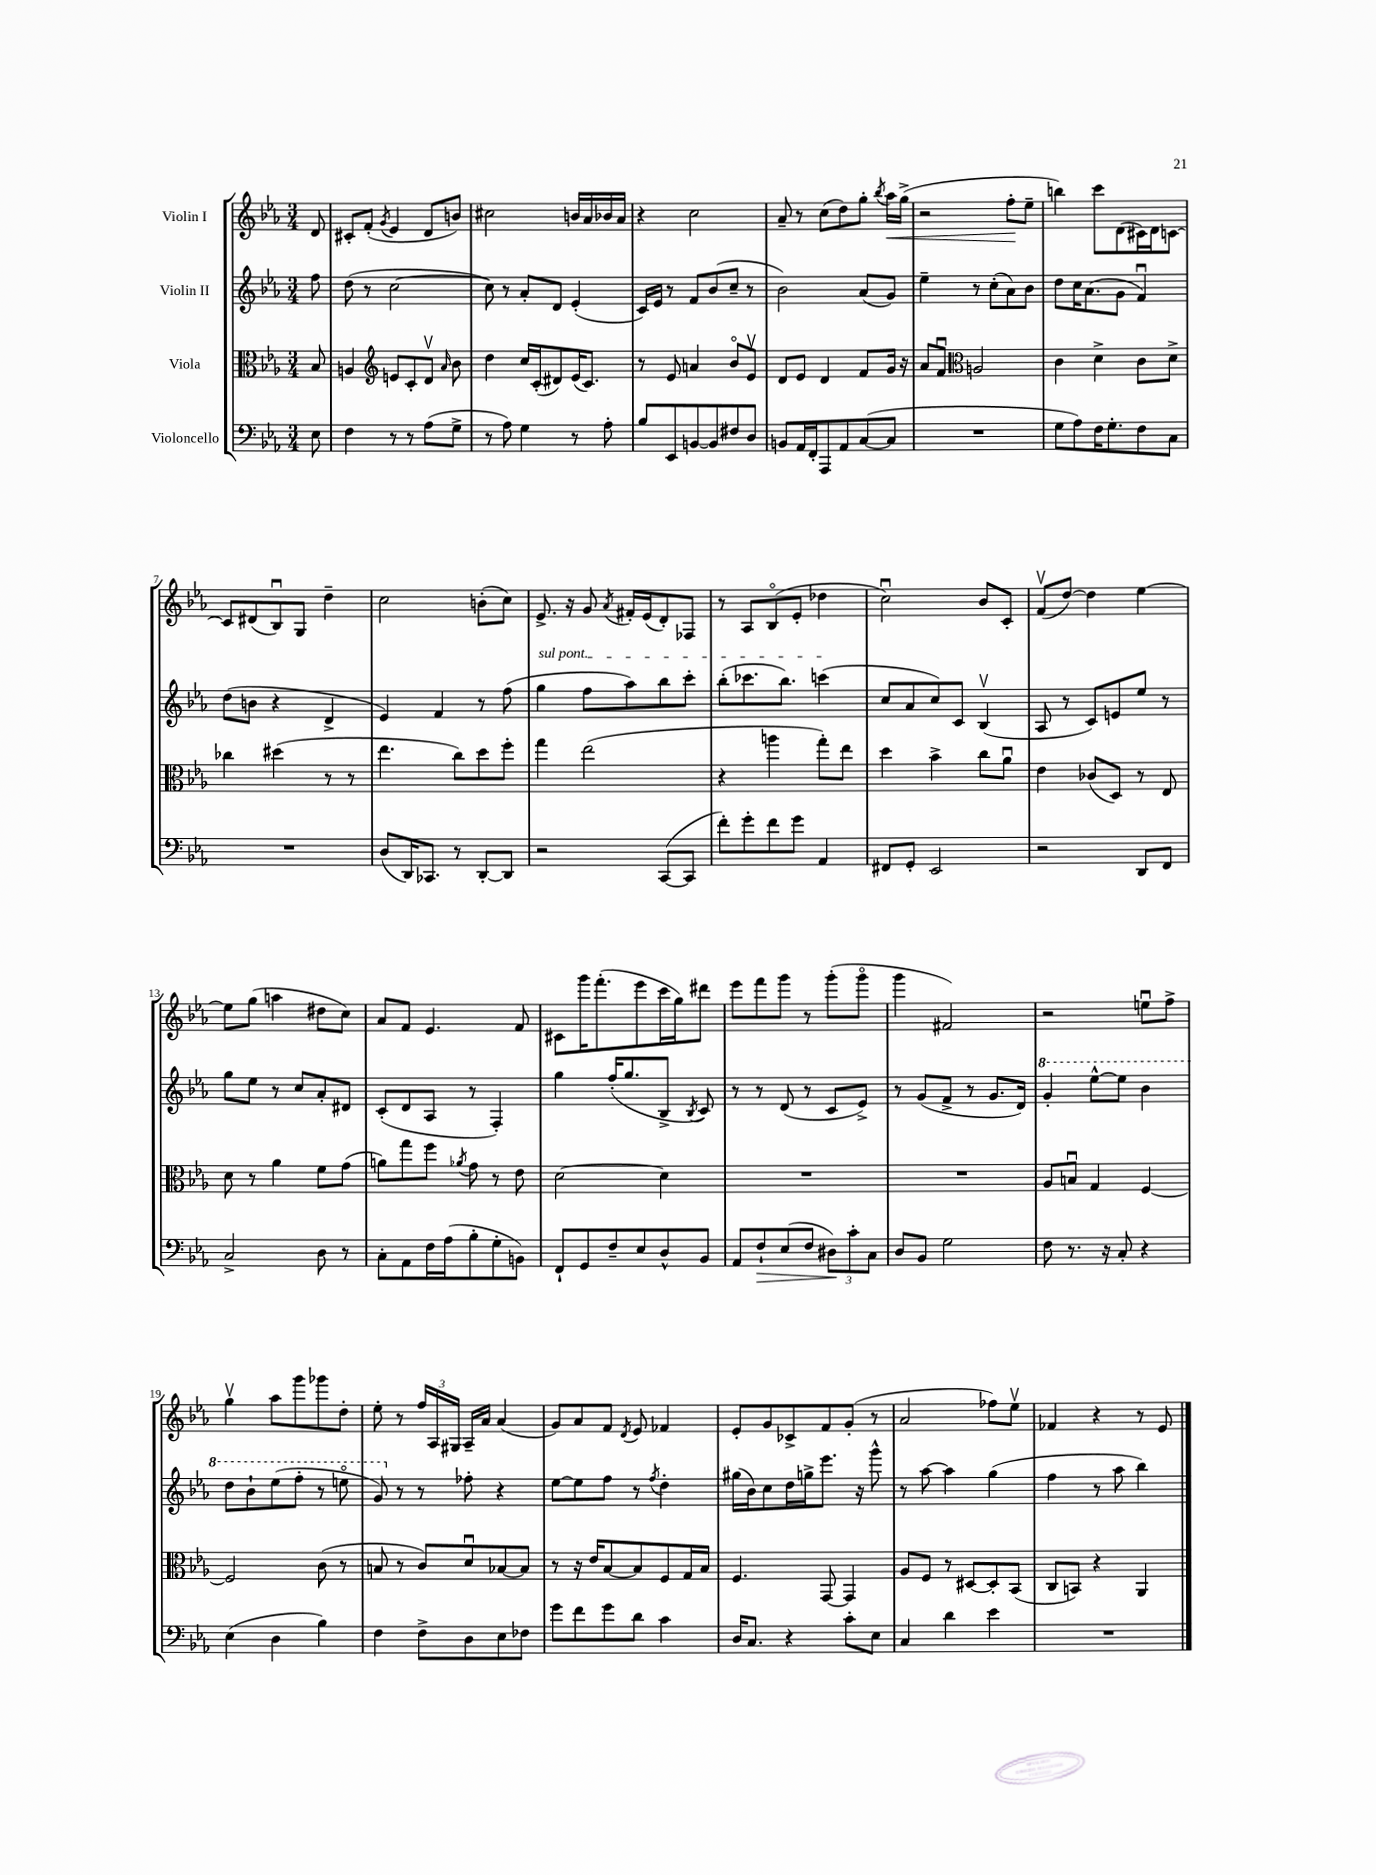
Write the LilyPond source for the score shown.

<<
\new StaffGroup <<
\new Staff = "s0" \with { instrumentName = "Violin I" } {
    \clef treble \key ees \major \numericTimeSignature \time 3/4 \partial 8
    \autoBeamOff d'8 |
    cis'8[-. f'8]-.( \acciaccatura { g'8 } ees'4 d'8[ b'8]) |
    cis''2 b'16[ aes'16 bes'16 aes'16] |
    r4 c''2 |
    aes'8-- r8 c''8[( d''8) g''8]-. \acciaccatura { bes''8 } aes''16[\< g''16]->( |
    r2 f''8[-.\! ees''8]-- |
    b''4) c'''8[ d'8( cis'16) d'16 c'8]~ |
    c'8[ dis'8( bes8\downbow) g8] d''4-- |
    c''2 b'8[-.( c''8]) |
    ees'8.-> r16 g'8 \acciaccatura { aes'8 } fis'16[-. ees'16( d'8-.) fes8] |
    r8 aes8[ bes8\flageolet( ees'8]-. des''4 |
    c''2\downbow) bes'8[ c'8]-. |
    f'8[\upbow( d''8]~) d''4 ees''4~ |
    ees''8[ g''8]( a''4 dis''8[ c''8]) |
    aes'8[ f'8] ees'4. f'8 |
    cis'8[ g'''16 f'''8.-.( ees'''8 c'''16 g''16) dis'''8] |
    ees'''8[ f'''8 g'''8] r8 g'''8[-.( g'''8]\flageolet |
    g'''4 fis'2) |
    r2 e''8[\downbow f''8]-> |
    g''4\upbow aes''8[ g'''8 ges'''8 d''8]-. |
    ees''8-. r8 \tuplet 3/2 { f''16[ aes16 gis16] } aes16[-- aes'16] aes'4( |
    g'8[) aes'8 f'8] \acciaccatura { d'8 } ees'8 fes'4 |
    ees'8[-. g'8 ces'8-> f'8 g'8]-.( r8 |
    aes'2 fes''8[) ees''8]\upbow |
    fes'4 r4 r8 ees'8 \bar "|." |
}
\new Staff = "s1" \with { instrumentName = "Violin II" } {
    \clef treble \key ees \major \numericTimeSignature \time 3/4 \partial 8
    \autoBeamOff f''8 |
    d''8( r8 c''2~ |
    c''8) r8 aes'8[-. d'8] ees'4-.( |
    c'16[) ees'16] r8 f'8[ bes'8( c''8]-- r8 |
    bes'2) aes'8[( g'8]) |
    ees''4-- r8 c''8[-.( aes'8) bes'8] |
    d''8[ c''16 aes'8.( g'8] f'4\downbow) |
    d''8[( b'8] r4 d'4-> |
    ees'4) f'4 r8 f''8( |
    \once \override TextSpanner.bound-details.left.text = \markup { \italic "sul pont." } g''4\startTextSpan f''8[ aes''8) bes''8 c'''8]-. |
    bes''8[-.( ces'''8. bes''8.]) c'''4\stopTextSpan( |
    c''8[ aes'8 c''8) c'8] bes4\upbow( |
    aes8 r8 c'8[) e'8 ees''8] r8 |
    g''8[ ees''8] r8 c''8[ aes'8-. dis'8] |
    c'8[-.( d'8 aes8] r8 f4-.) |
    g''4 f''16[-.( g''8. bes8]-> \acciaccatura { bes8 } c'8) |
    r8 r8 d'8( r8 c'8[ ees'8]->) |
    r8 g'8[( f'8]-> r8 g'8.[ d'16]) |
    \ottava #1 g''4-. ees'''8[~-^ ees'''8] bes''4 |
    d'''8[ bes''8-! ees'''8( f'''8]-. r8 e'''8\flageolet |
    g''8) \ottava #0 r8 r8 fes''8-. r4 |
    ees''8[~ ees''8 f''8] r8 \acciaccatura { f''8 } d''4-. |
    gis''16[( bes'16) c''8 d''16 g''16-> ees'''8.] r16 g'''8-^ |
    r8 aes''8~ aes''4 g''4( |
    f''4 r8 aes''8 bes''4) \bar "|." |
}
\new Staff = "s2" \with { instrumentName = "Viola" } {
    \clef alto \key ees \major \numericTimeSignature \time 3/4 \partial 8
    \autoBeamOff bes8 |
    a4 \clef treble e'8[ c'8-. d'8]\upbow \grace { aes'16 } bes'8 |
    d''4 c''16[ c'16-.( dis'8) ees'16( c'8.]) |
    r8 ees'8 a'4 bes'8[\flageolet ees'8]\upbow |
    d'8[ ees'8] d'4 f'8[ g'16] r16 |
    aes'8[ f'8]\downbow \clef alto a2 |
    c'4 d'4-> c'8[ d'8]-> |
    ces''4 dis''4( r8 r8 |
    ees''4. c''8[) d''8 f''8]-. |
    g''4 ees''2( |
    r4 a''4 g''8[-.) ees''8] |
    d''4 bes'4-> c''8[ aes'8]\downbow |
    ees'4 ces'8[( d8]) r8 ees8 |
    d'8 r8 aes'4 f'8[ g'8]( |
    a'8[) g''8 f''8] \acciaccatura { aes'8 } g'8 r8 ees'8 |
    d'2~ d'4 |
    R2. |
    R2. |
    aes8[ b8]\downbow g4 f4~ |
    f2 c'8( r8 |
    b8 r8 c'8[) d'8\downbow bes8~ bes8] |
    r8 r16 ees'16[ bes8~ bes8 f8 g16 bes16] |
    f4. g,8~ g,4 |
    aes8[ f8] r8 dis8[~ dis8-. bes,8]( |
    c8[ b,8]) r4 aes,4 \bar "|." |
}
\new Staff = "s3" \with { instrumentName = "Violoncello" } {
    \clef bass \key ees \major \numericTimeSignature \time 3/4 \partial 8
    \autoBeamOff ees8 |
    f4 r8 r8 aes8[( g8]-> |
    r8 aes8) g4 r8 aes8-. |
    bes8[ ees,8 b,8~ b,8 fis8 d8] |
    b,8[ aes,16 f,16-. aes,,8 aes,8 c8~( c8] |
    R2. |
    g8[ aes8) f16 g8.-. f8 c8] |
    R2. |
    d8[( d,16) ces,8.] r8 d,8[~-. d,8] |
    r2 c,8[~( c,8] |
    f'8[-.) g'8-. f'8 g'8] aes,4 |
    fis,8[ g,8]-. ees,2 |
    r2 d,8[ f,8] |
    c2-> d8 r8 |
    c8[-. aes,8 f16 aes16( bes8-. g8-. b,8]) |
    f,8[-! g,8 f8-- ees8 d8-^ bes,8] |
    aes,8[ f8-!\> ees8( f8] \tuplet 3/2 { dis8[\!) c'8-. c8] } |
    d8[ bes,8] g2 |
    f8 r8. r16 c8-. r4 |
    ees4( d4 bes4) |
    f4 f8[-> d8 ees8 fes8] |
    g'8[ f'8 g'8 d'8] c'4 |
    d16[ c8.] r4 c'8[-. ees8] |
    c4 d'4 ees'4 |
    R2. \bar "|." |
}
>>
>>
